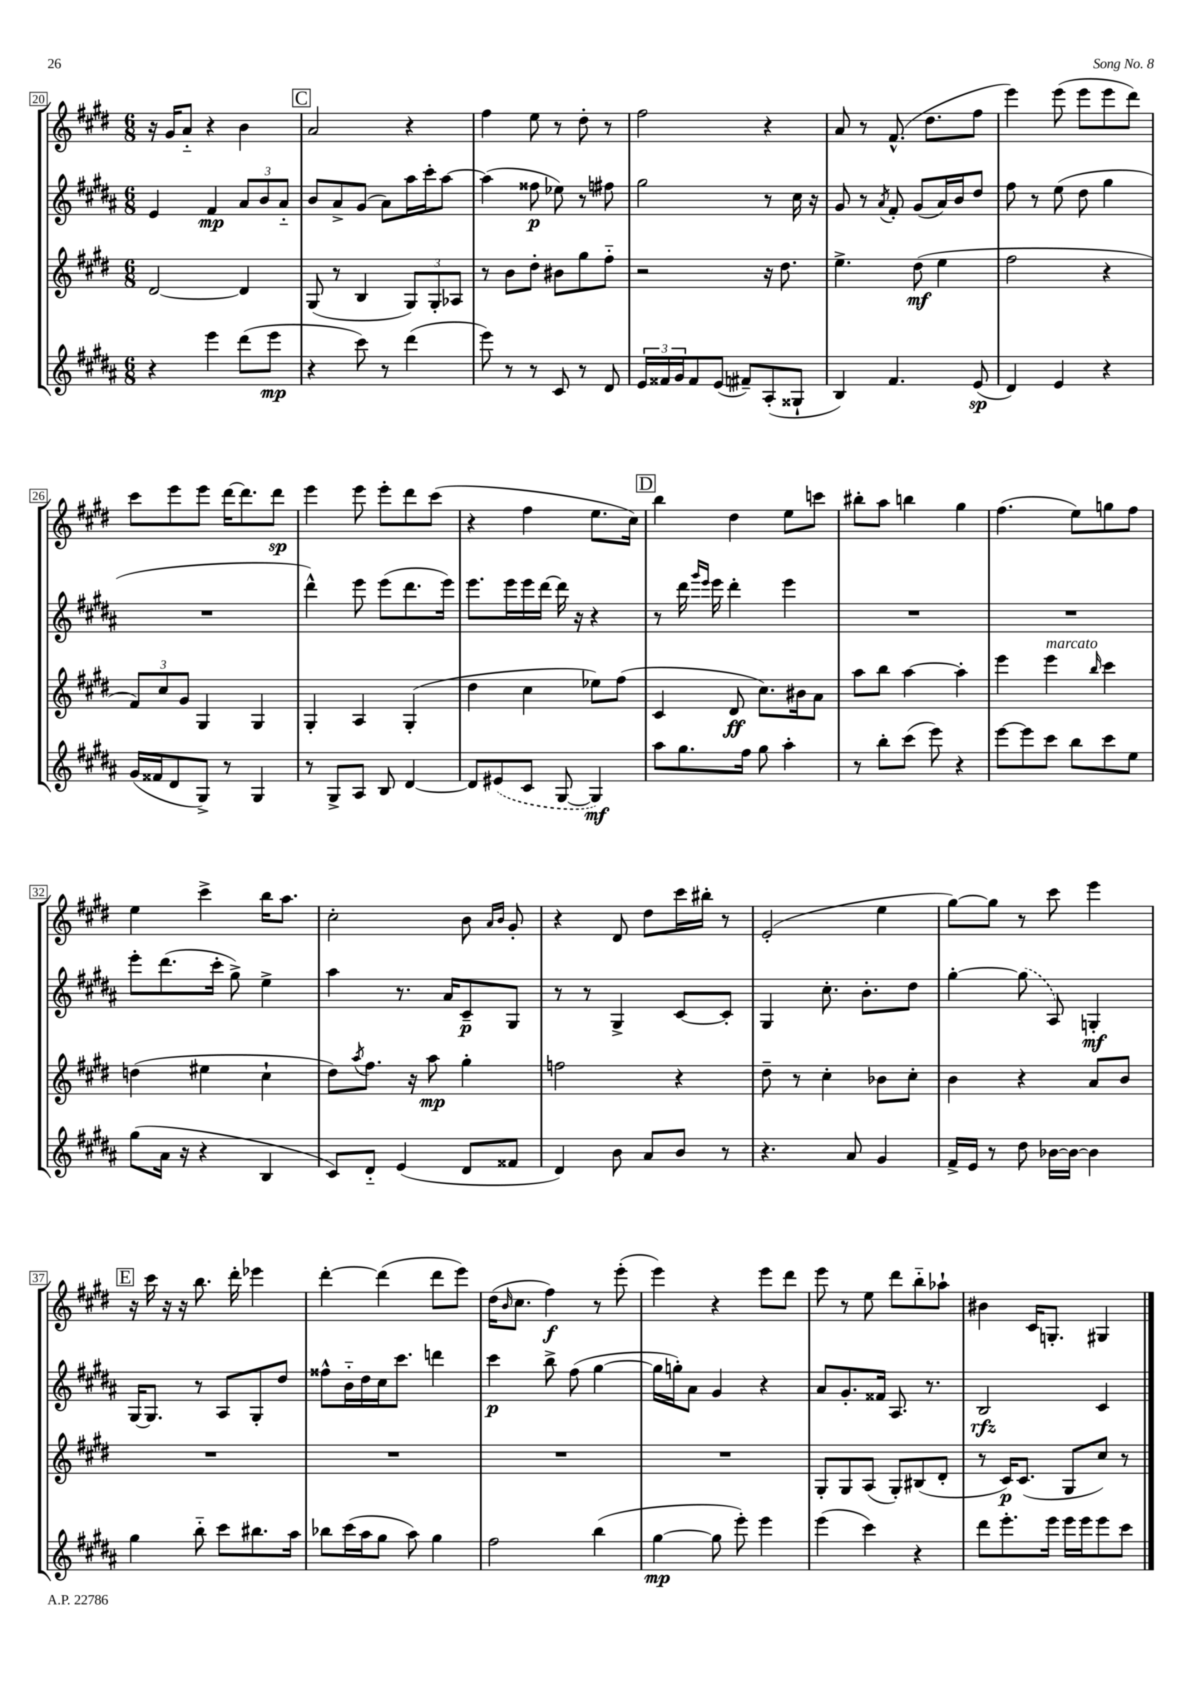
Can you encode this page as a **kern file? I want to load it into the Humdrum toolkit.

**kern	**kern	**kern	**kern
*staff4	*staff3	*staff2	*staff1
*clefG2	*clefG2	*clefG2	*clefG2
*k[f#c#g#d#a#]	*k[f#c#g#d#]	*k[f#c#g#d#a#]	*k[f#c#g#d#]
*M6/8	*M6/8	*M6/8	*M6/8
4r	[2d#	4e	16r
.	.	.	16g#
.	.	.	8a'~
4eee	.	4f#	4r
(8ddd#	4d#]	12a#	4b
.	.	12b	.
8eee	.	.	.
.	.	12a#'~	.
=	=	=	=
4r	(8G#	8b	2a
.	8r	8a#^	.
8ccc#)	4B	(8g#	.
8r	.	8a#)	.
(4ddd#	12G#)	16aa#	4r
.	.	16ccc#'	.
.	12G#'	.	.
.	.	[8aa#	.
.	12A-	.	.
=	=	=	=
8eee)	8r	(4aa#]	4ff#
8r	8b	.	.
8r	8dd#'	8ff##	8ee
8c#	8b#	8ee-)	8r
8r	8gg#	8r	8dd#'
8d#	8ff#'~	8ff#	8r
=	=	=	=
24e	2r	2gg#	2ff#
24f##	.	.	.
24g#	.	.	.
8f##	.	.	.
(8e	.	.	.
8f#~)	.	.	.
(8A#'	16r	8r	4r
.	8.dd#	.	.
8G##`	.	16cc#	.
.	.	16r	.
=	=	=	=
4B)	4.ee^	8g#	8a
.	.	8r	8r
.	.	8qa#	.
4.f#	.	8f#'	(8.f#^^
.	(8dd#	(8g#	.
.	.	.	8.dd#
.	4ee	16a#)	.
.	.	16b	.
(8e	.	8dd#	8ff#
=	=	=	=
4d#)	2ff#	8ff#	4eee)
.	.	8r	.
4e	.	(8ee	(8eee
.	.	8dd#	8eee
4r	4r	4gg#	8eee
.	.	.	8ddd#)
=	=	=	=
(16g#	12f#)	2.r	8ccc#
16f##	.	.	.
.	12cc#	.	.
8d#	.	.	8eee
.	12g#	.	.
8G#^)	4G#	.	8eee
8r	.	.	[16ddd#
.	.	.	8.ddd#]
4G#	4G#	.	.
.	.	.	8ddd#
=	=	=	=
8r	4G#'	4ddd#^^)	4eee
8G#^	.	.	.
8A#	4A	8eee	8eee
8B	.	(8eee	8eee'
[4d#	(4G#'	8.ddd#	8ddd#
.	.	.	(8ccc#
.	.	16eee)	.
=	=	=	=
8d#]	4dd#	8.eee	4r
(8e#	.	.	.
.	.	16eee	.
8c#	4cc#	16eee	4ff#
.	.	[16ddd#	.
[8G#	.	16ddd#]	.
.	.	16r	.
4G#])	8ee-)	4r	8.ee
.	(8ff#	.	.
.	.	.	16cc#)
=	=	=	=
8aa#	4c#	8r	4bb
8.gg#	.	16ddd#	.
.	.	16qqggg#	.
.	.	16qqeee	.
.	.	16eee	.
.	8d#	4ddd#'	4dd#
16ff#	.	.	.
8gg#	8.cc#)	.	.
4aa#'	.	4eee	8ee
.	16b#	.	.
.	8a	.	8ccc
=	=	=	=
8r	8aa	2.r	8bb#'
8bb'	8bb	.	8aa
(8ccc#	[4aa	.	4bb
8eee)	.	.	.
4r	4aa']	.	4gg#
=	=	=	=
[8eee	4eee	2.r	(4.ff#
8eee]	.	.	.
8ccc#	4eee	.	.
8bb	.	.	8ee)
.	16qqbb	.	.
8ccc#	4ccc#	.	8gg
8ee	.	.	8ff#
=	=	=	=
(8gg#	(4dd	8eee'	4ee
16a#	.	(8.ddd#	.
16r	.	.	.
4r	4ee#	.	4ccc#^
.	.	16ccc#'	.
.	.	8gg#^)	.
4B	4cc#`	4ee^	16bb
.	.	.	8.aa
=	=	=	=
8c#)	8dd#)	4aa#	2cc#'
.	8qaa	.	.
8d#'~	8.ff#	.	.
(4e	.	8.r	.
.	16r	.	.
.	8aa	.	.
.	.	16a#	.
8d#	4gg#'	8c#~	8b
.	.	.	16qqa
.	.	.	16qqb
8f##	.	8G#	8g#'
=	=	=	=
4d#)	2ff	8r	4r
.	.	8r	.
8b	.	4G#^	8d#
8a#	.	.	8dd#
8b	4r	[8c#	16ccc#
.	.	.	16bb#'
8r	.	8c#']	8r
=	=	=	=
4.r	8dd#~	4G#	(2e'
.	8r	.	.
.	4cc#'	8.cc#'	.
8a#	.	.	.
.	.	8.b'	.
4g#	8b-	.	4ee
.	8cc#'	8dd#	.
=	=	=	=
16f#^	4b	[4gg#'	[8gg#)
16e	.	.	.
8r	.	.	8gg#]
8dd#	4r	(8gg#]	8r
[16b-	.	8A#)	8ccc#
16b-_	.	.	.
4b-]	8a	4G'	4eee
.	8b	.	.
=	=	=	=
4gg#	2.r	[16G#	16r
.	.	8.G#]	16ccc#
.	.	.	16r
.	.	.	16r
8bb'~	.	8r	8.bb
8ccc#	.	8A#	.
.	.	.	16ddd#'
8.bb#	.	8G#'	4eee-
.	.	8dd#	.
16aa#	.	.	.
=	=	=	=
8bb-	2.r	8ff##^^	[4ddd#'
(16ccc#	.	16b'~	.
16aa#	.	16dd#	.
8gg#	.	16cc#	(4ddd#]
.	.	8.ccc#	.
8aa#)	.	.	.
4gg#	.	4ddd	8ddd#
.	.	.	8eee)
=	=	=	=
2ff#	2.r	4ccc#	(16dd#
.	.	.	16qqb
.	.	.	8.cc#
.	.	8bb^	4ff#)
.	.	(8ff#	.
(4bb	.	[4gg#	8r
.	.	.	(8eee'
=	=	=	=
[4gg#	2.r	16gg#]	4eee)
.	.	16gg')	.
.	.	8a#	.
8gg#]	.	4g#	4r
8eee')	.	.	.
4eee	.	4r	8eee
.	.	.	8ddd#
=	=	=	=
(4eee	8G#'	8a#	8eee
.	8G#	8.g#'	8r
4ccc#)	(8A	.	8ee
.	.	16f##	.
.	8G#')	8.A#	8ddd#
4r	(8B#	.	8bb'~
.	.	8.r	.
.	8d#'	.	8aa-`
=	=	=	=
8ddd#	8r	2B	4b#
8.eee'	16c#)	.	.
.	(8.c#	.	.
.	.	.	16c#
16eee	.	.	8.G'
16eee	8G#	.	.
16eee	.	.	.
8eee	8cc#)	4c#	4G#
8ccc#	8r	.	.
==	==	==	==
*-	*-	*-	*-
